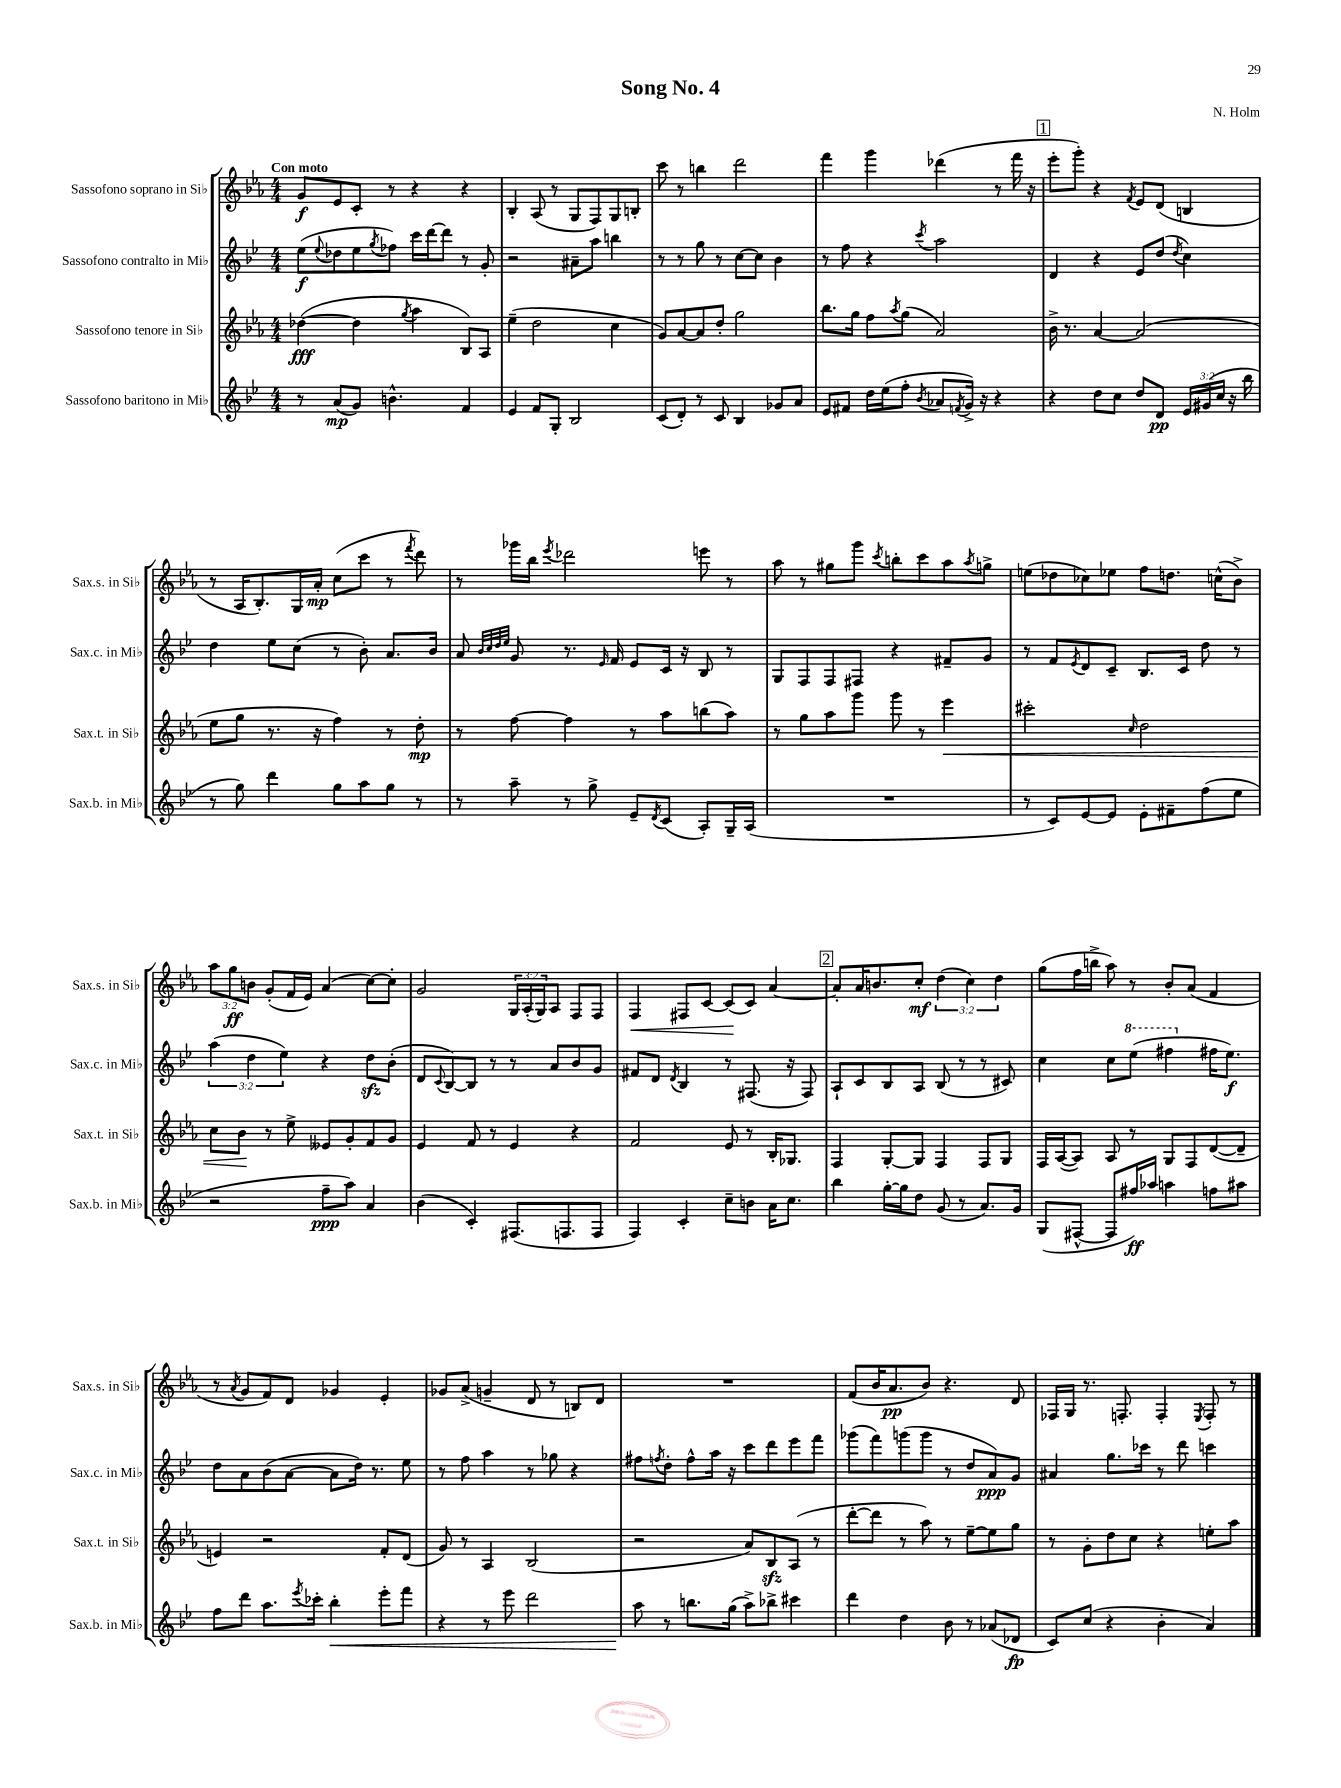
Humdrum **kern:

**kern	**kern	**kern	**kern
*staff4	*staff3	*staff2	*staff1
*clefG2	*clefG2	*clefG2	*clefG2
*k[b-e-]	*k[b-e-a-]	*k[b-e-]	*k[b-e-a-]
*M4/4	*M4/4	*M4/4	*M4/4
8r	([4dd-	(8ee-	8g
.	.	8qqee-	.
(8a	.	8dd-	8e-
8g)	4dd-]	8ee-	8c'
.	.	8qgg	.
4.b^^	.	8ff-)	8r
.	8qgg	.	.
.	4aa-	16ccc	4r
.	.	[16ddd	.
.	.	8ddd]	.
4f	8B-)	8r	4r
.	8A-	8g'	.
=	=	=	=
4e-	(4ee-~	2r	4B-'
8f	2dd	.	(8A-
8G'	.	.	8r
2B-	.	8a#~	8G
.	.	8aa	8F)
.	4cc	4bb	8G
.	.	.	8B'
=	=	=	=
(8c	8g)	8r	8ccc
8d')	[8a-	8r	8r
8r	8a-]	8gg	4bb
8c	8dd'	8r	.
4B-	2gg	[8cc	2ddd
.	.	8cc]	.
8g-	.	4b-	.
8a	.	.	.
=	=	=	=
8e-	8.bb-	8r	4fff
8f#	.	8ff	.
.	16gg	.	.
16dd	8ff	4r	4ggg
(16ee-	.	.	.
.	8qaa-	.	.
8ff'	(8gg	.	.
8qb-	.	8qccc	.
8a-	2a-)	2aa	(4ddd-
8qf	.	.	.
16g^)	.	.	.
16r	.	.	.
4r	.	.	8r
.	.	.	16fff
.	.	.	16r
=	=	=	=
4r	16b-^	4d	8eee-'
.	8.r	.	.
.	.	.	8ggg')
8dd	[4a-	4r	4r
8cc	.	.	.
.	.	.	8qf
8dd	(2a-]	8e-	8e-
8d	.	(8dd	(8d
.	.	8qdd	.
24e-	.	4cc)	4B
(24g#	.	.	.
24cc	.	.	.
16r	.	.	.
16bb-	.	.	.
=	=	=	=
8r	8ee-	4dd	8r
8gg)	8gg	.	16A-
.	.	.	8.B-')
4ddd	8.r	8ee-	.
.	.	(8cc	16G
.	16r	.	16a-'
8gg	4ff)	8r	(8cc
8aa	.	8b-')	8ccc
8gg	8r	8.a	8r
.	.	.	8qfff
8r	8dd'	.	8ddd)
.	.	16b-	.
=	=	=	=
8r	8r	8a	8r
.	.	32qqb-	.
.	.	32qqcc	.
.	.	32qqdd	.
.	.	32qqee-	.
8aa~	[8ff	8g	16ggg-
.	.	.	16bb-
.	.	.	8qeee-
8r	4ff]	8.r	2ddd-
8gg^	.	.	.
.	.	16qqe-	.
.	.	16f	.
8e-~	8r	8e-	.
8qd	.	.	.
(8c	8aa-	16c	.
.	.	16r	.
8A')	(8bb	8B-	8eee
16G~	8aa-)	8r	8r
(16A	.	.	.
=	=	=	=
1r	8r	8G	8aa-
.	8gg	8F	8r
.	8aa-	8F	8gg#
.	8ggg	8F#	8ggg
.	.	.	8qccc
.	8ggg	4r	8bb'
.	8r	.	8ccc
.	4eee-	8f#~	8aa-
.	.	.	8qaa-
.	.	8g	8gg^
=	=	=	=
8r	2ccc#'	8r	(8ee
8c)	.	8f	8dd-
.	.	8qe-	.
[8e-	.	8d	8cc-)
8e-]	.	8c~	8ee-
.	16qqcc	.	.
8e-'	2dd	8.B-	8ff
8f#~	.	.	8.dd
.	.	16c	.
(8ff	.	8dd	.
.	.	.	(16cc^^
8ee-	.	8r	8b-^)
=	=	=	=
2r	8cc	(6aa	12aa-
.	.	.	12gg
.	8b-	.	.
.	.	6dd	12b
.	8r	.	(8g'
.	.	6ee-)	.
.	8ee-^	.	16f
.	.	.	16e-)
8ff~	8e--	4r	(4a-
8aa)	8g'	.	.
4a	8f	8dd	[8cc)
.	8g	(8b-'	8cc']
=	=	=	=
(4b-	4e-	8d	2g
.	.	8qqc	.
.	.	[8B-)	.
4c')	8f	8B-]	.
.	8r	8r	.
(8.F#	4e-	8r	24G
.	.	.	(24A-'
.	.	.	24G)
.	.	8a	8A-
8.F	.	.	.
.	4r	8b-	8F
8F	.	8g	8F
=	=	=	=
4F)	2f	8f#	4F
.	.	8d	.
.	.	8qd	.
4c'	.	4B-	8F#
.	.	.	[8c
8cc~	8e-	8r	(8c]
8b	8r	(8.F#	8c)
16a	16B-'	.	[4a-
8.cc	8.G-	16r	.
.	.	8F#)	.
=	=	=	=
4bb-	4F	8A`	8a-']
.	.	8c	16a-
.	.	.	8.b
[16gg'	[8G'	8B-	.
16gg]	.	.	.
8dd	8G]	8A	8cc'
(8g	4F	(8B-	(6dd
8r	.	8r	.
.	.	.	6cc)
8.a)	8F	8r	.
.	.	.	6dd
.	8G	8c#)	.
16g	.	.	.
=	=	=	=
(8G	16F	4cc	(8gg
.	([16A-	.	.
[8F#^^	8A-])	.	16ff
.	.	.	16bb^
8F#]	8A-	8cc	8aa-)
16ff#)	8r	(8eee-	8r
16aa-	.	.	.
4aa	8G	4fff#	8b-'
.	8F	.	(8a-
8ff	([8d	16ff#	4f
.	.	8.ee-)	.
8aa#	8d~]	.	.
=	=	=	=
8ff	4e)	8dd	8r
.	.	.	8qa-
8ddd	.	8a	8g
8.aa	2r	(8b-	8f)
.	.	[8a	8d
8qeee-	.	.	.
16ccc-'	.	.	.
4bb-'	.	8a]	4g-
.	.	16dd)	.
.	.	8.r	.
8eee-'	8f'	.	4e-'
8fff	(8d	8ee-	.
=	=	=	=
4r	8g)	8r	8g-
.	8r	8ff	(8a-^
8r	4A-	4aa	4g~
8eee-	.	.	.
2ddd	(2B-	8r	8d
.	.	8gg-	8r
.	.	4r	8B)
.	.	.	8d
=	=	=	=
8aa	2r	8ff#	1r
.	.	8qff	.
8r	.	8dd'	.
8.bb	.	8ff^^	.
.	.	16aa	.
(16gg	.	16r	.
8aa^)	8a-)	8ccc	.
8bb-^	8B-	8ddd	.
4ccc#	(8A-	8eee-	.
.	8r	8fff	.
=	=	=	=
4ddd	[8ddd'	(8ggg-	(8f
.	8ddd]	8fff)	16b-
.	.	.	8.a-
4dd	8r	(8ggg	.
.	8aa-)	8ggg	8b-)
8b-	8r	8r	4.r
8r	[8ee-~	8dd	.
(8a-	8ee-]	8a)	.
8d-	8gg	8g	8d
=	=	=	=
8c)	8r	4a#	16F-
.	.	.	16G
(8cc	8g'	.	8.r
4r	8dd	8.gg	.
.	.	.	8.F'
.	8cc	.	.
.	.	16ccc-	.
4b-'	4r	8r	4F'
.	.	8ddd	.
.	.	.	8qE-
4a)	8ee'	4ccc	8F'
.	8aa-	.	8r
==	==	==	==
*-	*-	*-	*-
